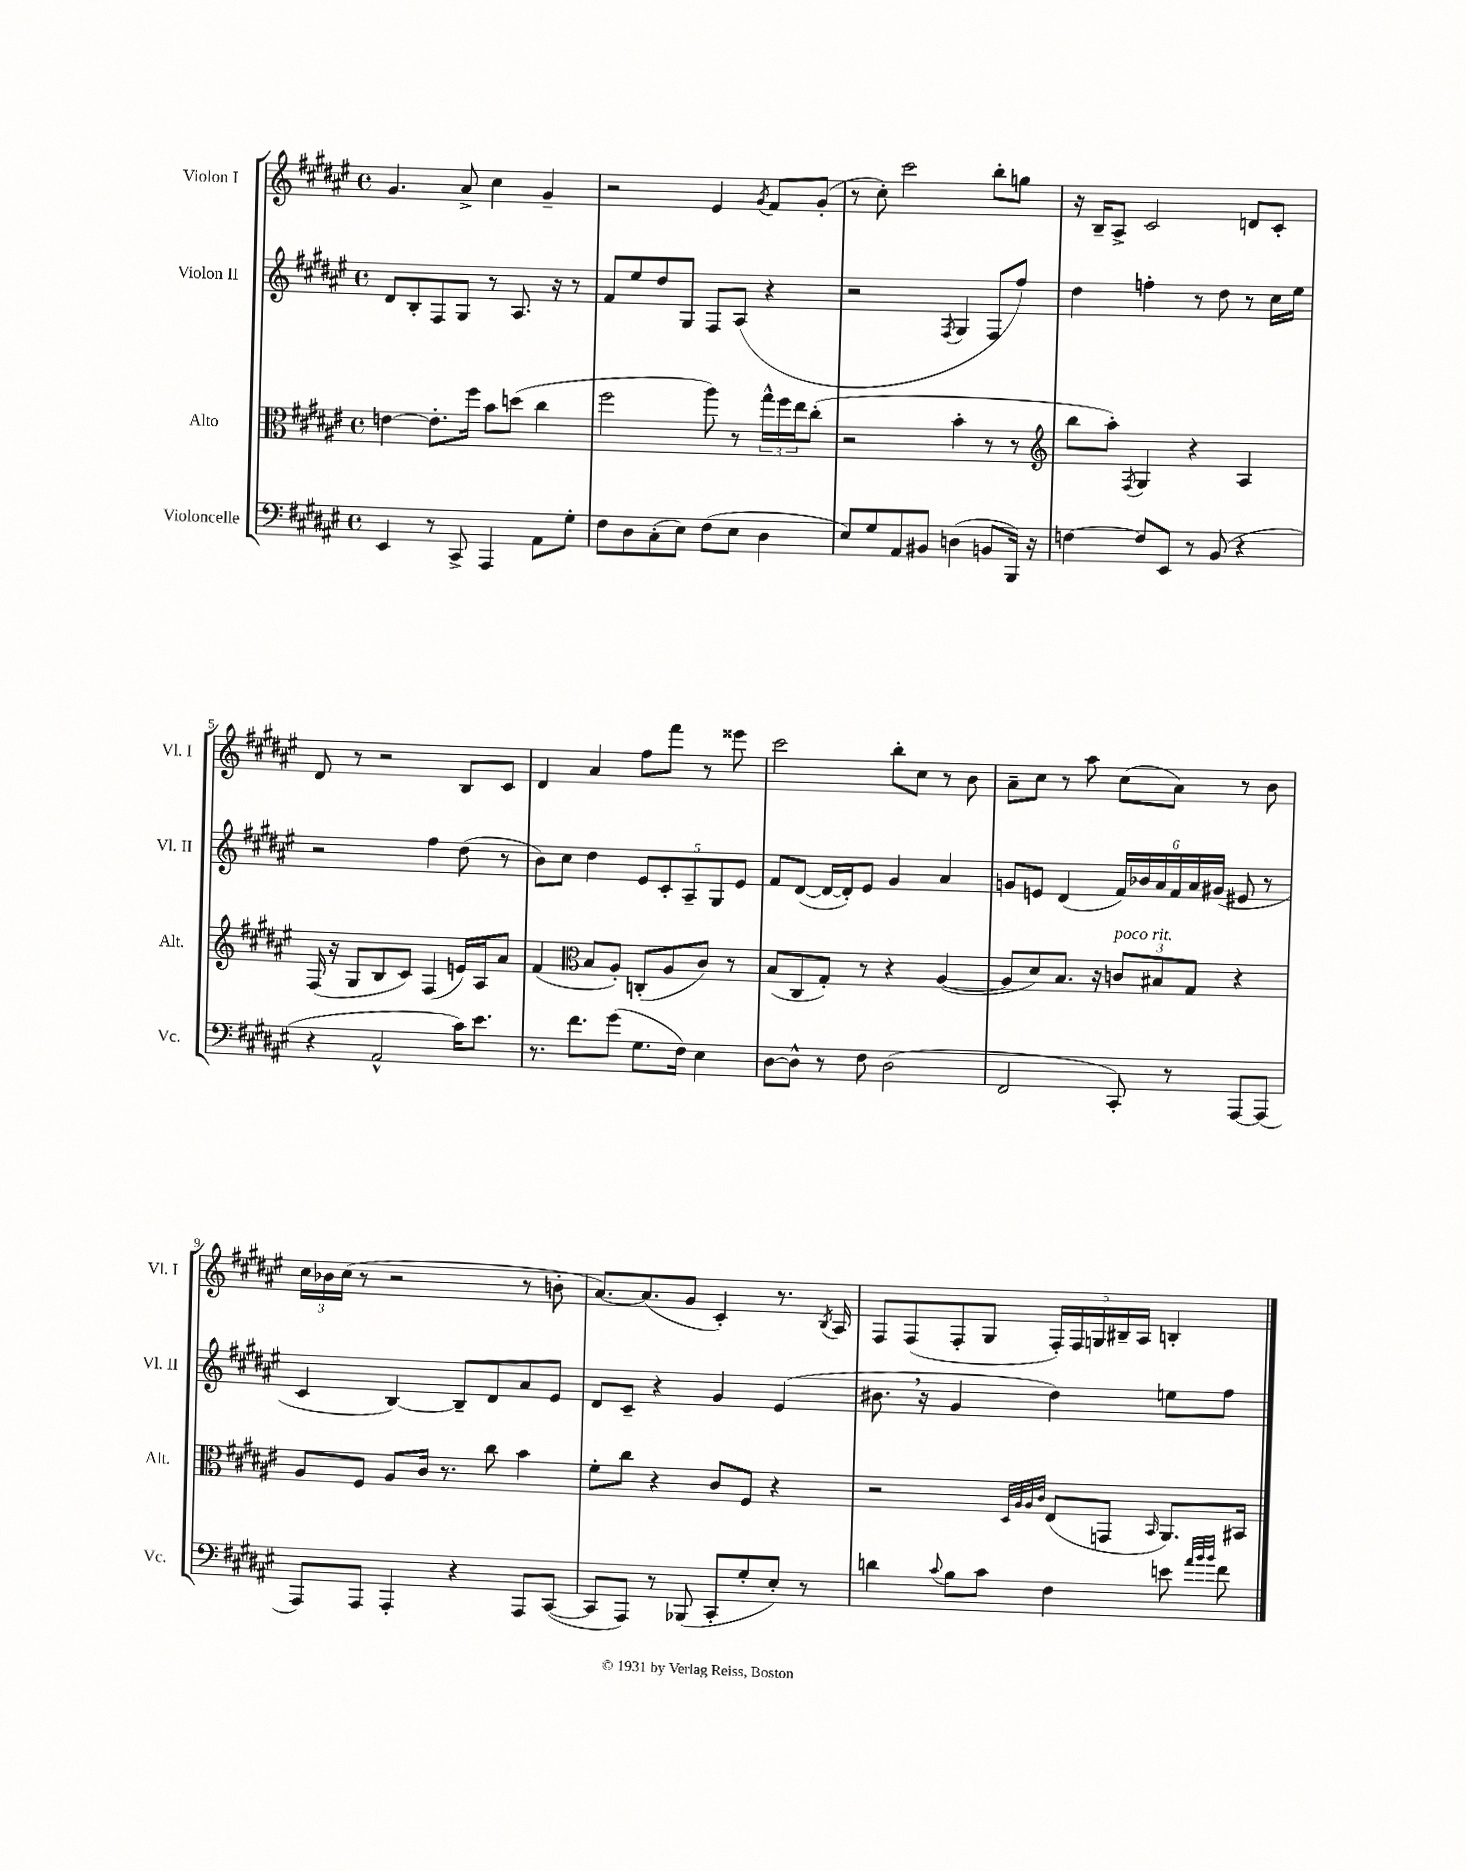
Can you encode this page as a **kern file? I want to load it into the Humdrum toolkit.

**kern	**kern	**kern	**kern
*part4	*part3	*part2	*part1
*staff4	*staff3	*staff2	*staff1
*I"Violoncelle	*I"Alto	*I"Violon II	*I"Violon I
*I'Vc.	*I'Alt.	*I'Vl. II	*I'Vl. I
*clefF4	*clefC3	*clefG2	*clefG2
*k[f#c#g#d#a#e#]	*k[f#c#g#d#a#e#]	*k[f#c#g#d#a#e#]	*k[f#c#g#d#a#e#]
*M4/4	*M4/4	*M4/4	*M4/4
*met(c)	*met(c)	*met(c)	*met(c)
=1	=1	=1	=1
4EE#/	[4en\	8d#/L	4.g#/
.	.	8B'/	.
8r	8.e'\L]	8F#/	.
8CC#^/	.	8G#/J	8a#^/
.	16ff#\Jk	.	.
4AAA#/	8b\L	8r	4cc#\
.	(8ddn\J	8.A#/	.
8AA#\L	4cc#\	.	4g#~/
.	.	16r	.
8G#'\J	.	8r	.
=2	=2	=2	=2
8F#\L	2ff#\	8f#/L	2r
8D#\	.	8ee#/	.
(8C#'\	.	8dd#/	.
8E#\J)	.	8G#/J	.
(8F#\L	8aa#\)	8F#/L	4e#/
8E#\J	8r	(8A#/J	.
.	.	.	8qg#/
4D#\	24gg#^^\LL	4r	8f#/L
.	24ff#\	.	.
.	24ee#\J	.	.
.	(8cc#'\J	.	(8g#'/J
=3	=3	=3	=3
8E#/L)	2r	2r	8r
8G#/	.	.	8cc#'\)
8AA#/	.	.	2ccc#\
8BB#X/J	.	.	.
.	.	8qF#/	.
(4Dn\	4b'\	4G#/	.
8BBn/L	8r	8F#/L	8bb'\L
16BBB/Jk)	8r	8ff#/J)	8ggn\J
16r	.	.	.
=4	=4	=4	=4
*	*clefG2	*	*
[4Fn\	8bb\L	4dd#\	16r
.	.	.	16B~/KL
.	8aa#'\J)	.	8A#^/J
.	8qF#/	.	.
8F/L]	4G#/	4ffn'\	2c#/
8EE#/J	.	.	.
8r	4r	8r	.
(8BB/	.	8dd#\	.
4r	4A#/	8r	8dn/L
.	.	16cc#\LL	8c#'/J
.	.	16ee#\JJ	.
!!LO:LB:g=z
=5	=5	=5	=5
4r	(16F#/	2r	8d#/
.	16r	.	.
.	8G#/L	.	8r
2AA#^^/	8B/	.	2r
.	8c#/J)	.	.
.	(4F#/	4ff#\	.
16c#\KL)	16en/LL)	(8dd#\	8B/L
8.e#\J	16A#/J	.	.
.	8a#/J	8r	8c#/J
=6	=6	=6	=6
8.r	(4f#/	8b\L)	4d#/
.	.	8cc#\J	.
8.f#\L	.	.	.
*	*clefC3	*	*
.	8B/L	4dd#\	4a#/
(8g#\J	8A#'/J)	.	.
8.G#\L	(8Cn'/L	10e#/L	8ff#\L
.	.	10c#'/	.
.	8A#/	.	8fff#\J
16F#\Jk)	.	.	.
.	.	10A#~/	.
4E#\	8c#/J)	.	8r
.	.	10G#/	.
.	8r	.	8eee##X\
.	.	10e#/J	.
=7	=7	=7	=7
[8D#\L	(8B/L	8f#/L	2ccc#\
8D#^^\J]	8C#/	([8d#/J	.
8r	8G#'/J)	16d#/LL_	.
.	.	16d#'/J])	.
8F#\	8r	8e#/J	.
(2D#\	4r	4g#/	8bb'\L
.	.	.	8cc#\J
.	([4A#/	4a#/	8r
.	.	.	8b\
=8	=8	=8	=8
2FF#/	8A#/L]	8gn/L	8a#~\L
.	8d#/)	8en/J	8cc#\J
.	8.B/J	(4d#/	8r
.	.	.	8aa#\
.	16r	.	.
!	!LO:TX:a:i:t=poco rit.	!	!
8CC#'/)	12cn/L	24f#/LL)	(8cc#\L
.	.	24b-X/	.
.	12B#X/	24a#/	.
8r	.	24f#/	8a#\J)
.	12G#/J	24a#/	.
.	.	(24g#X/JJ	.
[8AAA#/L	4r	8e#X/	8r
(8AAA#/J]	.	8r	8b\
!!LO:LB:g=z
=9	=9	=9	=9
8AAA#/L)	8A#/L	4c#/	24cc#\LL
.	.	.	24b-X\
.	.	.	(24cc#\JJ
8AAA#/J	8F#/J	.	8r
4AAA#'/	8A#/L	[4B/)	2r
.	16c#/Jk	.	.
.	8.r	.	.
4r	.	8B~/L]	.
.	8cc#\	8d#/	.
8AAA#/L	4b\	8a#/	8r
([8CC#/J	.	8e#/J	8bn'\
=10	=10	=10	=10
8CC#/L]	8f#'\L	8d#/L	[8.a#/L)
8AAA#/J)	8cc#\J	8c#~/J	.
.	.	.	(8.a#/]
8r	4r	4r	.
(8BBB-X/	.	.	8g#/J
8CC#'/L	8c#/L	4g#/	4c#'/)
8G#'/	8F#/J	.	.
8E#'/J)	4r	(4e#/	8.r
8r	.	.	.
.	.	.	8qB/
.	.	.	16A#/
=11	=11	=11	=11
4dn\	2r	8.b#X,\	8F#/L
.	.	.	(8F#/
.	.	16r	.
8qqc#/	.	.	.
8B\L	.	4g#/	8F#'/
8c#\J	.	.	8G#/J
.	32qqD#/LLL	.	.
.	32qqA#/	.	.
.	32qqA#/	.	.
.	32qqc#/JJJ	.	.
4F#\	(8E#/L	4dd#\)	20F#'/LL)
.	.	.	20F#/
.	.	.	20Gn/
.	8GGn/J	.	.
.	.	.	20B#X~/
.	.	.	20A#/JJ
.	16qqBB/	.	.
8en\	8.AA#/L)	8een\L	4Bn'/
32qqa#/LLL	.	.	.
32qqb/	.	.	.
32qqb/JJJ	.	.	.
8f#\	.	8ff#\J	.
.	16BB#X/Jk	.	.
==	==	==	==
*-	*-	*-	*-
